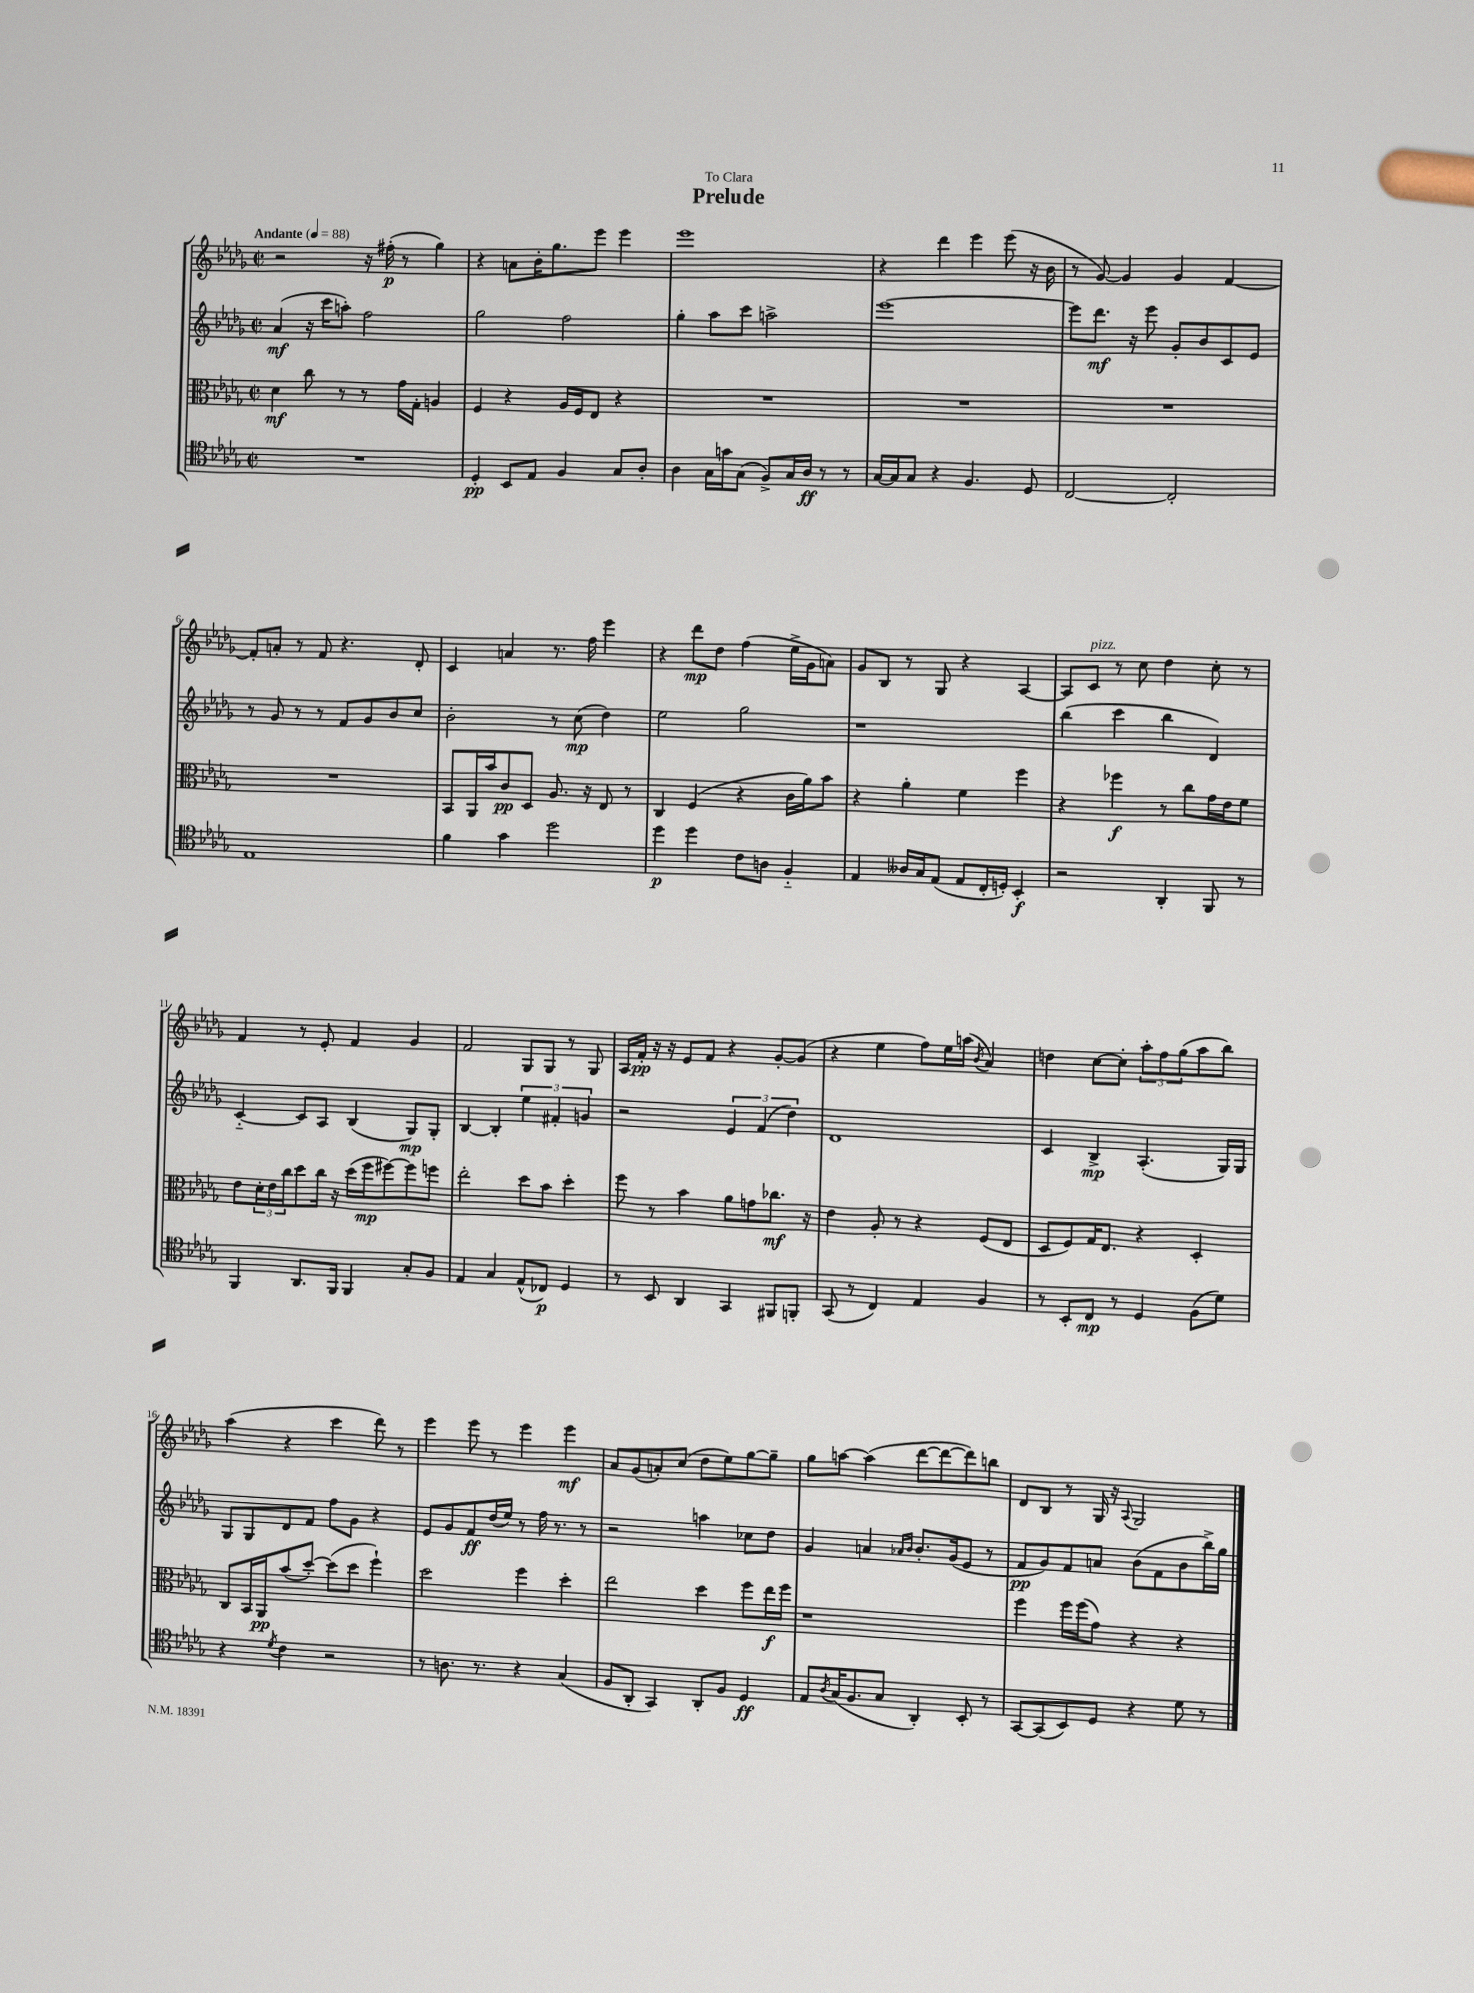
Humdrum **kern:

**kern	**kern	**kern	**kern
*staff4	*staff3	*staff2	*staff1
*clefC4	*clefC3	*clefG2	*clefG2
*k[b-e-a-d-g-]	*k[b-e-a-d-g-]	*k[b-e-a-d-g-]	*k[b-e-a-d-g-]
*M2/2	*M2/2	*M2/2	*M2/2
*met(c|)	*met(c|)	*met(c|)	*met(c|)
*MM88	*MM88	*MM88	*MM88
1r	4d-	(4a-	2r
.	8cc	16r	.
.	.	16ccc	.
.	8r	8aa')	.
.	8r	2ff	16r
.	.	.	(16ff#'
.	16g-	.	8r
.	16G-'	.	.
.	4A	.	4gg-)
=	=	=	=
4D-'	4F	2gg-	4r
8BB-	4r	.	8a
8E-	.	.	16b-'
.	.	.	8.gg-
4F	16A-	2ff	.
.	16F	.	.
.	8E-	.	8eee-
8G-	4r	.	4eee-
8A-'	.	.	.
=	=	=	=
4A-	1r	4gg-'	1eee-
16G-	.	8aa-	.
16g	.	.	.
(8G-	.	8ccc	.
8F^)	.	2aa^	.
16G-	.	.	.
16A-	.	.	.
8r	.	.	.
8r	.	.	.
=	=	=	=
[16G-	1r	[1eee-	4r
16G-]	.	.	.
8G-	.	.	.
4r	.	.	4ddd-
4.F	.	.	4eee-
.	.	.	(8eee-
8D-	.	.	16r
.	.	.	16b-
=	=	=	=
[2C	1r	8eee-]	8r
.	.	8.ddd-	[8g-)
.	.	.	4g-]
.	.	16r	.
.	.	8eee-	.
2C']	.	8g-'	4g-
.	.	8b-	.
.	.	8c	[4f
.	.	8e-	.
=	=	=	=
1E-	1r	8r	8f']
.	.	8g-	8a'
.	.	8r	8r
.	.	8r	8f
.	.	8f	4.r
.	.	8g-	.
.	.	8b-	.
.	.	8cc	8d-'
=	=	=	=
4f	8BB-	2b-'	4c
.	16AA-	.	.
.	16b-	.	.
4g-	8c	.	4a
.	8D-	.	.
2dd-	8.A-	8r	8.r
.	.	(8cc	.
.	16r	.	16ff
.	8E-	4dd-)	4eee-
.	8r	.	.
=	=	=	=
4dd-	4C	2ee-	4r
4dd-	(4F	.	8ddd-
.	.	.	8dd-
8c	4r	2gg-	(4ff
8A	.	.	.
4F'~	16c	.	16ee-^
.	16a-)	.	16g-
.	8b-	.	8a)
=	=	=	=
4E-	4r	1r	8g-
.	.	.	8B-
16A--	4a-'	.	8r
16G-	.	.	.
(8E-	.	.	8G-
8E-	4f	.	4r
16C'	.	.	.
16D')	.	.	.
4BB-'	4ff	.	[4A-
=	=	=	=
2r	4r	(4bb-	8A-]
.	.	.	8c
.	4ff-	4ccc	8r
.	.	.	8cc
4AA-'	8r	4bb-	4dd-
.	8cc	.	.
8FF	16g-	4d-)	8cc'
.	16e-	.	.
8r	8f	.	8r
=	=	=	=
4FF	8e-	[4c'~	4f
.	24d-'	.	.
.	24e-	.	.
.	24cc	.	.
8.AA-	8dd-	8c]	8r
.	16cc	8A-	8e-'
16FF	16r	.	.
4FF	(16dd-	(4B-	4f
.	16ff	.	.
.	[8ff#)	.	.
8G-'	8ff#]	8G-)	4g-
8F	8ff	8G-'	.
=	=	=	=
4E-	2ee-'	[4B-	2f
4G-	.	4B-']	.
(8E-^^	8dd-	6ee-	8G-
8C-)	8b-	.	8G-
.	.	6f#'	.
4D-	4dd-'	.	8r
.	.	6g	.
.	.	.	8G-
=	=	=	=
8r	8ff	2r	16A-
.	.	.	16f'
8BB-	8r	.	16r
.	.	.	16r
4AA-	4b-	.	8e-
.	.	.	8f
4GG-	8a-	6e-	4r
.	8g	.	.
.	.	(6f	.
8FF#	8.cc-	.	[8g-'
.	.	6dd-)	.
8FF'	.	.	(8g-]
.	16r	.	.
=	=	=	=
(8GG-	4e-	1d-	4r
8r	.	.	.
4C)	8A-'	.	4ee-
.	8r	.	.
4E-	4r	.	8ff)
.	.	.	16ee-
.	.	.	(16aa
.	.	.	8qb-
4F	(8F	.	4a-)
.	8E-	.	.
=	=	=	=
8r	8D-	4c	4dd
8BB-'	8F)	.	.
8C	16G-	4B-^	[8cc
.	8.E-	.	.
8r	.	.	8cc']
4D-	4r	(4.A-'	12aa-'
.	.	.	12ff
.	.	.	(12gg-
(8F	4D-'	.	8aa-
8d-)	.	16G-)	8bb-)
.	.	16G-	.
=	=	=	=
4r	8C	8G-	(4aa-
.	16BB-	8G-	.
.	16AA-	.	.
8qd-	.	.	.
4c	(8b-	8d-	4r
.	[8dd-')	8f	.
2r	(8dd-]	8ff	4ccc
.	8dd-	8g-	.
.	4ff`)	4r	8ddd-)
.	.	.	8r
=	=	=	=
8r	2dd-	8e-	4eee-
8.A	.	8g-	.
.	.	8f	8eee-
8.r	.	.	.
.	.	(16dd-	8r
.	.	16ee-)	.
4r	4ff	8r	4eee-
.	.	16ff	.
.	.	8.r	.
(4G-	4dd-'	.	4eee-
.	.	8r	.
=	=	=	=
8F	2ee-	2r	8a-
8AA-'	.	.	(8g-
4GG-)	.	.	8a')
.	.	.	(8cc
8AA-'	4dd-	4aa	8dd-
8F	.	.	8ee-)
4D-	8ff	8cc-	[8gg-
.	16ee-	8dd-	8gg-~]
.	16ff	.	.
=	=	=	=
8E-	1r	4g-	8gg-
8qA-	.	.	.
(16G-	.	.	[8aa
8.F	.	.	.
.	.	4a	(4aa]
8G-	.	.	.
.	.	16qqa-	.
.	.	16qqb-	.
4AA-')	.	8.b-'	[8ddd-
.	.	.	8ddd-_
.	.	(16g-	.
8BB-'	.	8e-	8ddd-])
8r	.	8r	8bb
=	=	=	=
[8GG-	4ff	8f	8d-
(8GG-]	.	8g-)	8B-
8BB-)	16ff	8f	8r
.	(16ff	.	.
8D-	8g-)	8a	16G-
.	.	.	16r
.	.	.	8qqA-
4r	4r	(8b-	2G-
.	.	8f	.
8d-	4r	8b-	.
8r	.	16bb-^)	.
.	.	16gg-	.
==	==	==	==
*-	*-	*-	*-
